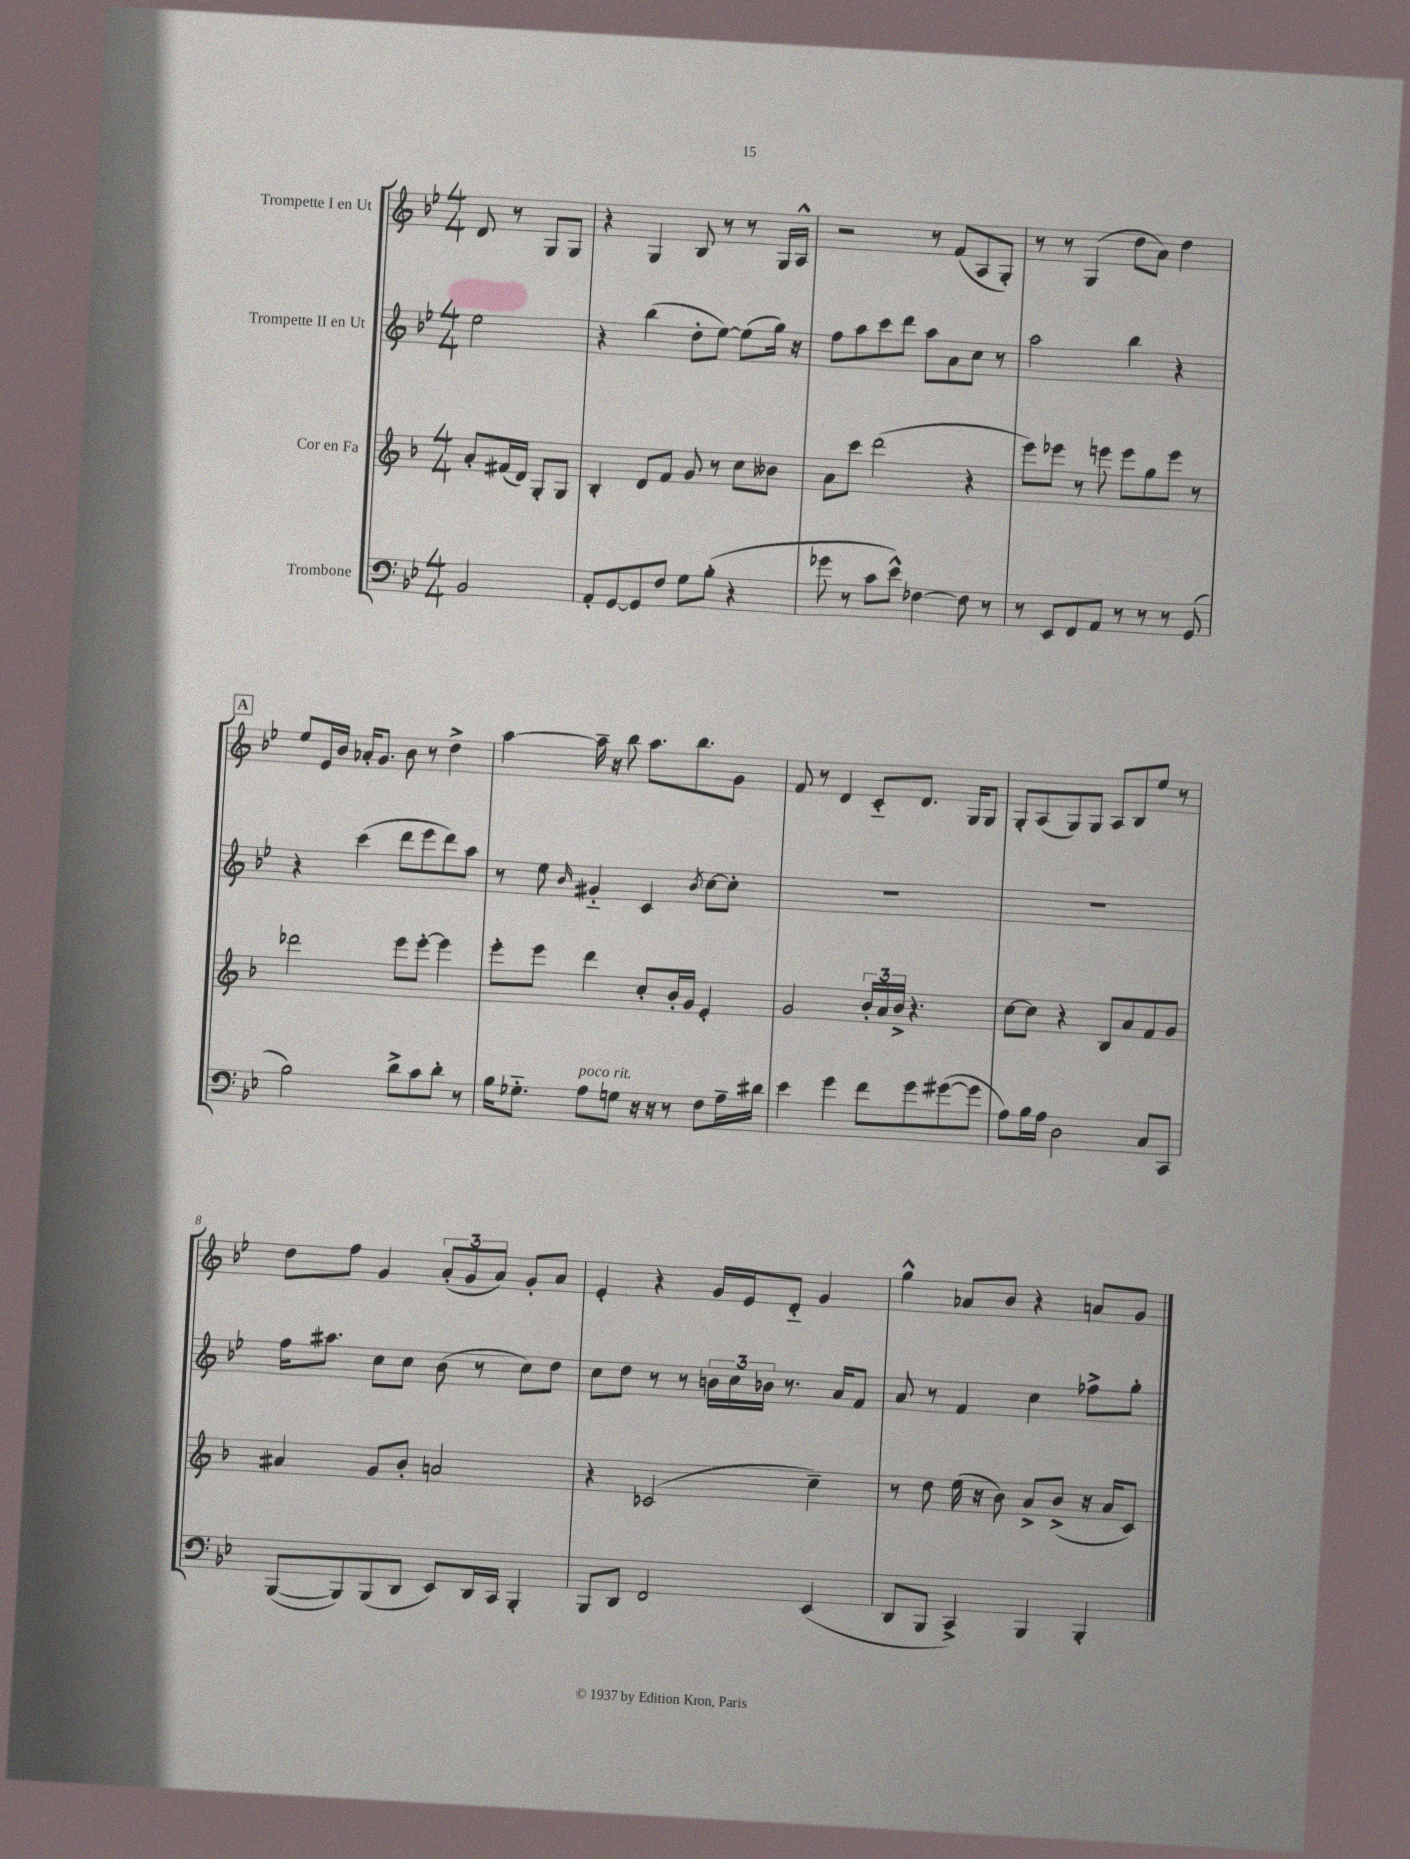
<<
\new StaffGroup <<
\new Staff = "s0" \with { instrumentName = "Trompette I en Ut" } {
    \clef treble \key bes \major \numericTimeSignature \time 4/4 \partial 2
    d'8 r8 g8 g8 |
    r4 g4 bes8 r8 r8 g16 a16-^ |
    r2 r8 f'8( a8 g8-.) |
    r8 r8 g4( d''8 a'8) d''4 |
    \mark \markup { \box "A" } ees''8 ees'16 bes'16 aes'16-. g'8. bes'8 r8 d''4-> |
    a''4~ a''16-- r16 bes''8 a''8. bes''8. g'8 |
    f'8 r8 d'4 c'8-_ d'8. g16 g8 |
    g8-. a8( g8) g8 a8 bes8 ees''8 r8 |
    d''8 f''8 g'4 \tuplet 3/2 { a'8-.( g'8 a'8) } g'8-. a'8 |
    ees'4-. r4 g'16 ees'16 d'8-_ g'4 |
    g''4-^ aes'8 bes'8 r4 a'8 g'8 \bar "|." |
}
\new Staff = "s1" \with { instrumentName = "Trompette II en Ut" } {
    \clef treble \key bes \major \numericTimeSignature \time 4/4 \partial 2
    ees''2 |
    r4 bes''4( d''8-. ees''8~) ees''8( g''16) r16 |
    f''8 a''8 c'''8 d'''8 a''8 a'8 c''8 r8 |
    a''2 bes''4 r4 |
    \mark \markup { \box "A" } r4 c'''4( d'''8 ees'''8 d'''8) a''8 |
    r8 ees''8 \grace { bes'16 } gis'4-_ c'4 \acciaccatura { bes'8 } c''8~ c''8-. |
    R1 |
    R1 |
    f''16 ais''8. c''8 c''8 bes'8( r8 c''8) d''8 |
    c''8 d''8 r8 r8 \tuplet 3/2 { b'16 c''16 bes'16 } r8. a'16 f'8 |
    a'8 r8 f'4 c''4 fes''8-> g''8-. \bar "|." |
}
\new Staff = "s2" \with { instrumentName = "Cor en Fa" } {
    \clef treble \key f \major \numericTimeSignature \time 4/4 \partial 2
    a'8-. fis'16( d'16) g8-. g8 |
    bes4-. d'8 f'8 g'8 r8 c''8 beses'8 |
    a'8 c'''8 d'''2( r4 |
    e'''8) ees'''8 r8 e'''8 e'''8 g''8 e'''8 r8 |
    \mark \markup { \box "A" } des'''2 e'''8 e'''8~-. e'''4 |
    e'''8-. e'''8 d'''4 c''8-. bes'16-. g'16 e'4-. |
    g'2 \tuplet 3/2 { bes'16-. a'16 bes'16-> } r4. |
    c''8~ c''8 r4 bes8 a'8 f'8 g'8 |
    ais'4 g'8 bes'8-. a'2 |
    r4 ces'2( c''4--) |
    r8 d''8 e''16( r16 bes'8) a'8-> bes'8->( r16 a'16 c'8) \bar "|." |
}
\new Staff = "s3" \with { instrumentName = "Trombone" } {
    \clef bass \key bes \major \numericTimeSignature \time 4/4 \partial 2
    bes,2 |
    a,8-. g,8~ g,8 f8 g8 bes8-.( r4 |
    ges'8 r8 c'8 ees'8-^) fes4~ fes8 r8 |
    r8 ees,8 f,8 a,8 r8 r8 r8 g,8( |
    \mark \markup { \box "A" } bes2) d'8-> c'8 d'8-. r8 |
    bes16 ges8.-_ a8^\markup { \italic "poco rit." } g8 r16 r16 r8 f8 a16-- dis'16 |
    ees'4 g'4 f'8 g'8 gis'8~( gis'8 |
    a8) bes16 a16 d2 c8 c,8 |
    bes,,8~( bes,,8) bes,,8( d,8 ees,8) d,16 c,16 bes,,4-. |
    bes,,8 d,8 f,2 ees,4( |
    d,8 bes,,8 c,4->) bes,,4 bes,,4-. \bar "|." |
}
>>
>>
